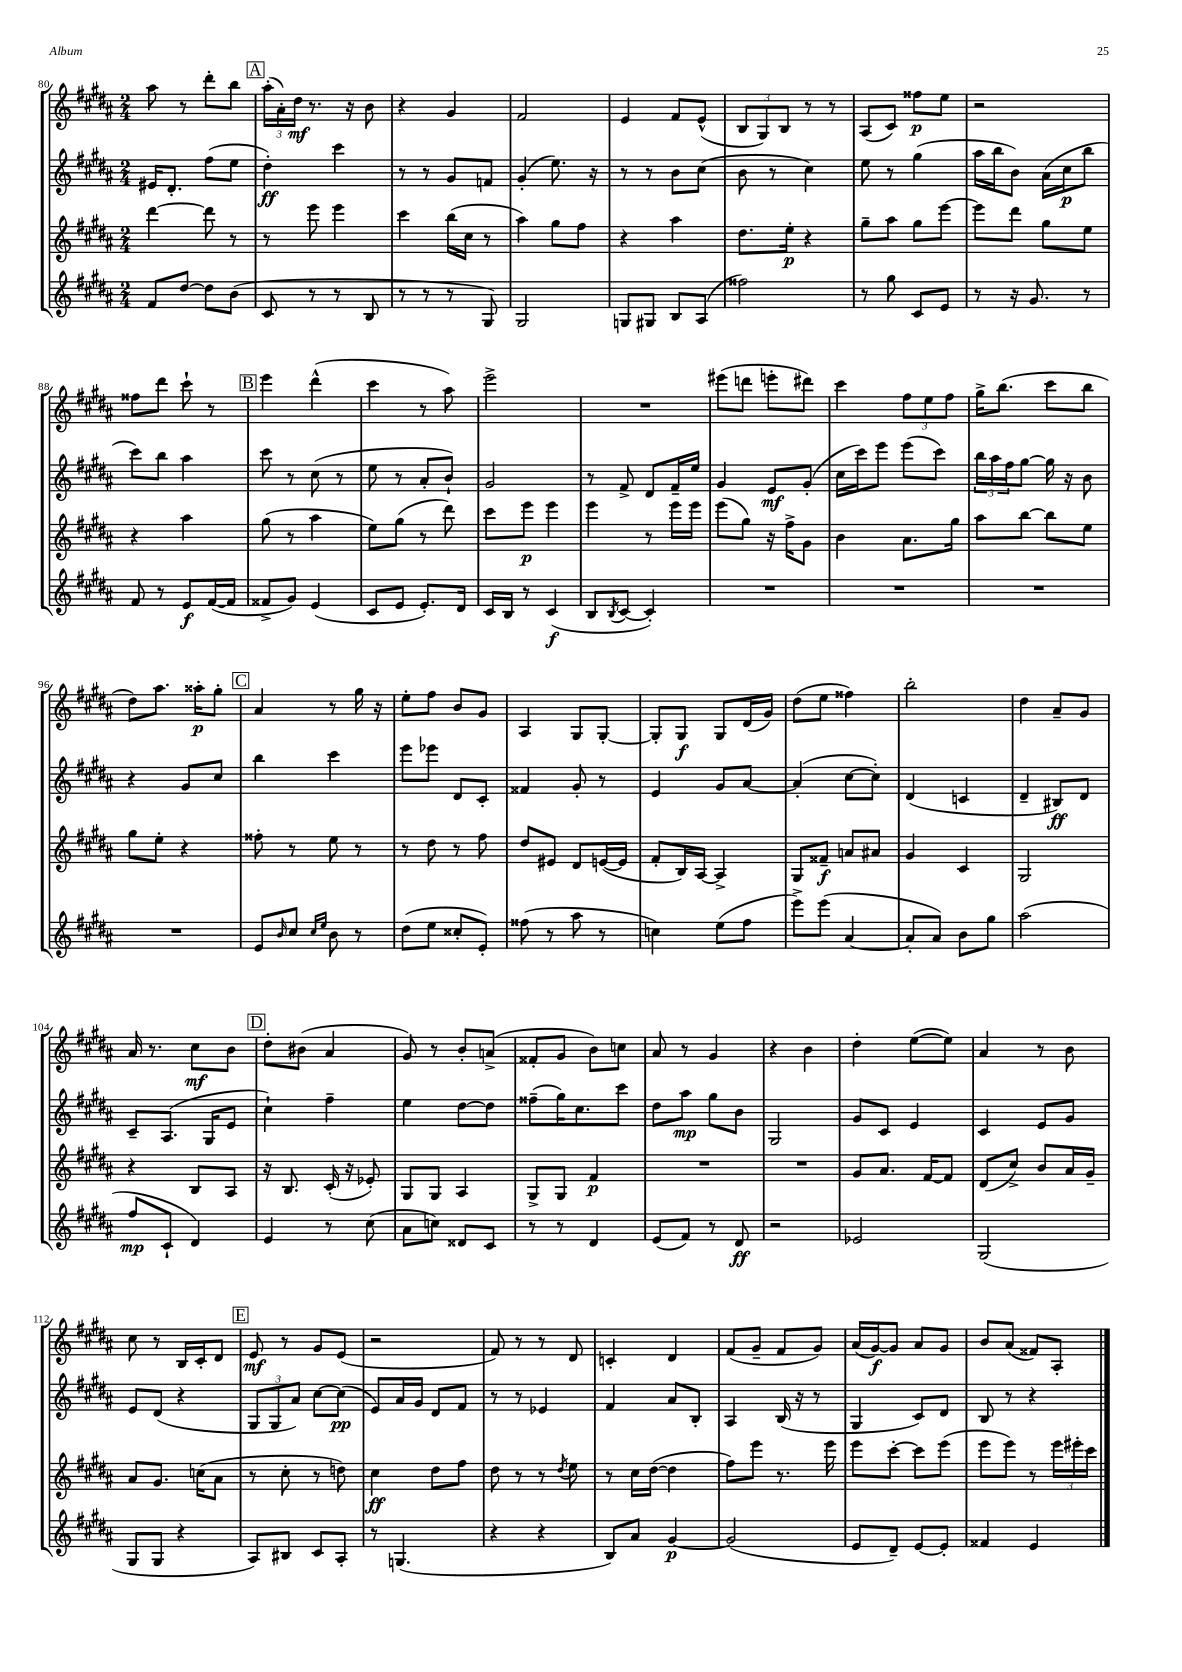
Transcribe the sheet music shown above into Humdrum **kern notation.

**kern	**kern	**kern	**kern
*staff4	*staff3	*staff2	*staff1
*clefG2	*clefG2	*clefG2	*clefG2
*k[f#c#g#d#a#]	*k[f#c#g#d#a#]	*k[f#c#g#d#a#]	*k[f#c#g#d#a#]
*M2/4	*M2/4	*M2/4	*M2/4
8f#	[4ddd#	16e#	8aa#
.	.	8.d#'	.
[8dd#	.	.	8r
8dd#]	8ddd#]	(8ff#	8ddd#'
(8b	8r	8ee	8bb
=	=	=	=
8c#	8r	4dd#')	(24aa#'
.	.	.	24a#')
.	.	.	24dd#
8r	8eee	.	8.r
8r	4eee	4ccc#	.
.	.	.	16r
8B	.	.	8b
=	=	=	=
8r	4ccc#	8r	4r
8r	.	8r	.
8r	(16bb	8g#	4g#
.	16cc#	.	.
8G#)	8r	8f	.
=	=	=	=
2G#	4aa#)	(4g#'	2f#
.	8gg#	8.ee)	.
.	8ff#	.	.
.	.	16r	.
=	=	=	=
8G	4r	8r	4e
8G#	.	8r	.
8B	4aa#	8b	8f#
(8A#	.	(8cc#	(8e^^
=	=	=	=
2ff##)	8.dd#	8b	12B
.	.	.	12G#)
.	.	8r	.
.	.	.	12B
.	16ee'	.	.
.	4r	4cc#)	8r
.	.	.	8r
=	=	=	=
8r	8gg#~	8ee	(8A#
8gg#	8aa#	8r	8c#)
8c#	8gg#	(4gg#	8ff##
8e	[8eee	.	8ee
=	=	=	=
8r	8eee]	16aa#	2r
.	.	16bb	.
16r	8ddd#	8b)	.
8.g#	.	.	.
.	8gg#	(16a#	.
.	.	16cc#	.
8r	8ee	8bb	.
=	=	=	=
8f#	4r	8ccc#)	8ff##
8r	.	8bb	8ddd#
8e	4aa#	4aa#	8ccc#`
([16f#	.	.	8r
16f#]	.	.	.
=	=	=	=
8f##^	(8gg#	8ccc#	4eee
8g#)	8r	8r	.
(4e	4aa#	(8cc#	(4ddd#^^
.	.	8r	.
=	=	=	=
8c#	8ee)	8ee	4ccc#
8e	(8gg#	8r	.
8.e')	8r	8a#'	8r
.	8ddd#)	8b`)	8aa#)
16d#	.	.	.
=	=	=	=
16c#	8ccc#	2g#	2eee^
16B	.	.	.
8r	8eee	.	.
(4c#	4eee	.	.
=	=	=	=
8B	4eee	8r	2r
8qB	.	.	.
[8c#	.	8f#^	.
4c#'])	8r	8d#	.
.	16eee	16f#~	.
.	16eee	16ee	.
=	=	=	=
2r	(8eee	4g#	(8eee#
.	8gg#)	.	8ddd
.	16r	8e	8eee'
.	16ff#^	.	.
.	8g#	(8g#'	8ddd#)
=	=	=	=
2r	4b	16cc#	4ccc#
.	.	16ccc#)	.
.	.	8eee	.
.	8.a#	(8eee	12ff#
.	.	.	12ee
.	.	8ccc#)	.
.	.	.	12ff#
.	16gg#	.	.
=	=	=	=
2r	8aa#	24bb	16gg#^
.	.	24aa#	.
.	.	.	(8.bb
.	.	24ff#	.
.	[8bb	[8gg#	.
.	8bb]	16gg#]	8ccc#
.	.	16r	.
.	8ee	8b	8bb
=	=	=	=
2r	8gg#	4r	8dd#)
.	8ee'	.	8.aa#
.	4r	8g#	.
.	.	.	16aa##'
.	.	8cc#	8gg#'
=	=	=	=
8e	8ff##'	4bb	4a#
16qqb	.	.	.
8cc#	8r	.	.
16qqcc#	.	.	.
16qqee	.	.	.
8b	8ee	4ccc#	8r
8r	8r	.	16gg#
.	.	.	16r
=	=	=	=
(8dd#	8r	8eee	8ee'
8ee	8dd#	8eee-	8ff#
8cc##'	8r	8d#	8b
8e')	8ff#	8c#'	8g#
=	=	=	=
(8ff##	8dd#	4f##	4A#
8r	8e#	.	.
8aa#	8d#	8g#'	8G#
8r	([16e	8r	[8G#'
.	16e]	.	.
=	=	=	=
4cc)	8f#'	4e	8G#']
.	16B)	.	8G#
.	[16A#	.	.
(8ee	4A#^]	8g#	8G#
8ff#	.	[8a#	(16d#
.	.	.	16g#)
=	=	=	=
8eee^)	8G#	(4a#']	(8dd#
(8eee	8f##~	.	8ee
[4a#	8a	[8cc#	4ff##)
.	8a#	8cc#'])	.
=	=	=	=
8a#']	4g#	(4d#	2bb'
8a#)	.	.	.
8b	4c#	4c	.
8gg#	.	.	.
=	=	=	=
(2aa#	2G#	4d#~	4dd#
.	.	8B#)	8a#~
.	.	8d#	8g#
=	=	=	=
8ff#	4r	8c#~	16a#
.	.	.	8.r
8c#`	.	(8.A#	.
4d#)	8B	.	8cc#
.	.	16G#	.
.	8A#	8e	8b
=	=	=	=
4e	16r	4cc#`)	8dd#'
.	8.B	.	.
.	.	.	(8b#
8r	(16c#'	4ff#~	4a#
.	16r	.	.
(8cc#	8e-')	.	.
=	=	=	=
8a#	8G#	4ee	8g#)
8cc)	8G#	.	8r
8d##	4A#	[8dd#	8b'
8c#	.	8dd#]	(8a^
=	=	=	=
8r	8G#^	(8ff##~	8f##'
8r	8G#	16gg#)	8g#
.	.	8.cc#	.
4d#	4f#	.	8b)
.	.	8ccc#	8cc
=	=	=	=
(8e	2r	8dd#	8a#
8f#)	.	8aa#	8r
8r	.	8gg#	4g#
8d#	.	8b	.
=	=	=	=
2r	2r	2G#	4r
.	.	.	4b
=	=	=	=
2e-	8g#	8g#	4dd#'
.	8.a#	8c#	.
.	.	4e	([8ee
.	[16f#	.	.
.	8f#]	.	8ee])
=	=	=	=
(2G#	(8d#	4c#	4a#
.	8cc#^)	.	.
.	8b	8e	8r
.	16a#	8g#	8b
.	16g#~	.	.
=	=	=	=
8G#	8a#	8e	8cc#
8G#	8.g#	(8d#	8r
4r	.	4r	16B
.	(16cc	.	16c#'
.	8a#	.	8d#
=	=	=	=
8A#)	8r	12G#	8e
.	.	12G#	.
8B#	8cc#'	.	8r
.	.	12a#)	.
8c#	8r	[8cc#	8g#
8A#'	8dd)	(8cc#]	(8e
=	=	=	=
8r	4cc#	8e)	2r
(4.G	.	16a#	.
.	.	16g#	.
.	8dd#	8d#	.
.	8ff#	8f#	.
=	=	=	=
4r	8dd#	8r	8f#)
.	8r	8r	8r
4r	8r	4e-	8r
.	8qdd#	.	.
.	8ee	.	8d#
=	=	=	=
8B)	8r	4f#	4c'
8a#	16cc#	.	.
.	([16dd#	.	.
[4g#	4dd#]	8a#	4d#
.	.	8B'	.
=	=	=	=
(2g#]	8ff#)	4A#	(8f#
.	8eee	.	8g#~
.	8.r	(16B	8f#
.	.	16r	.
.	.	8r	8g#)
.	16eee	.	.
=	=	=	=
8e	8eee	4G#	(16a#
.	.	.	[16g#)
8d#~)	[8ccc#'	.	8g#]
[8e	8ccc#]	8c#)	8a#
8e']	(8eee	8d#	8g#
=	=	=	=
4f##	8eee	8B	8b
.	8eee)	8r	(8a#
4e	8r	4r	8f##)
.	24eee	.	8A#'
.	24eee#'	.	.
.	24ccc#	.	.
==	==	==	==
*-	*-	*-	*-
